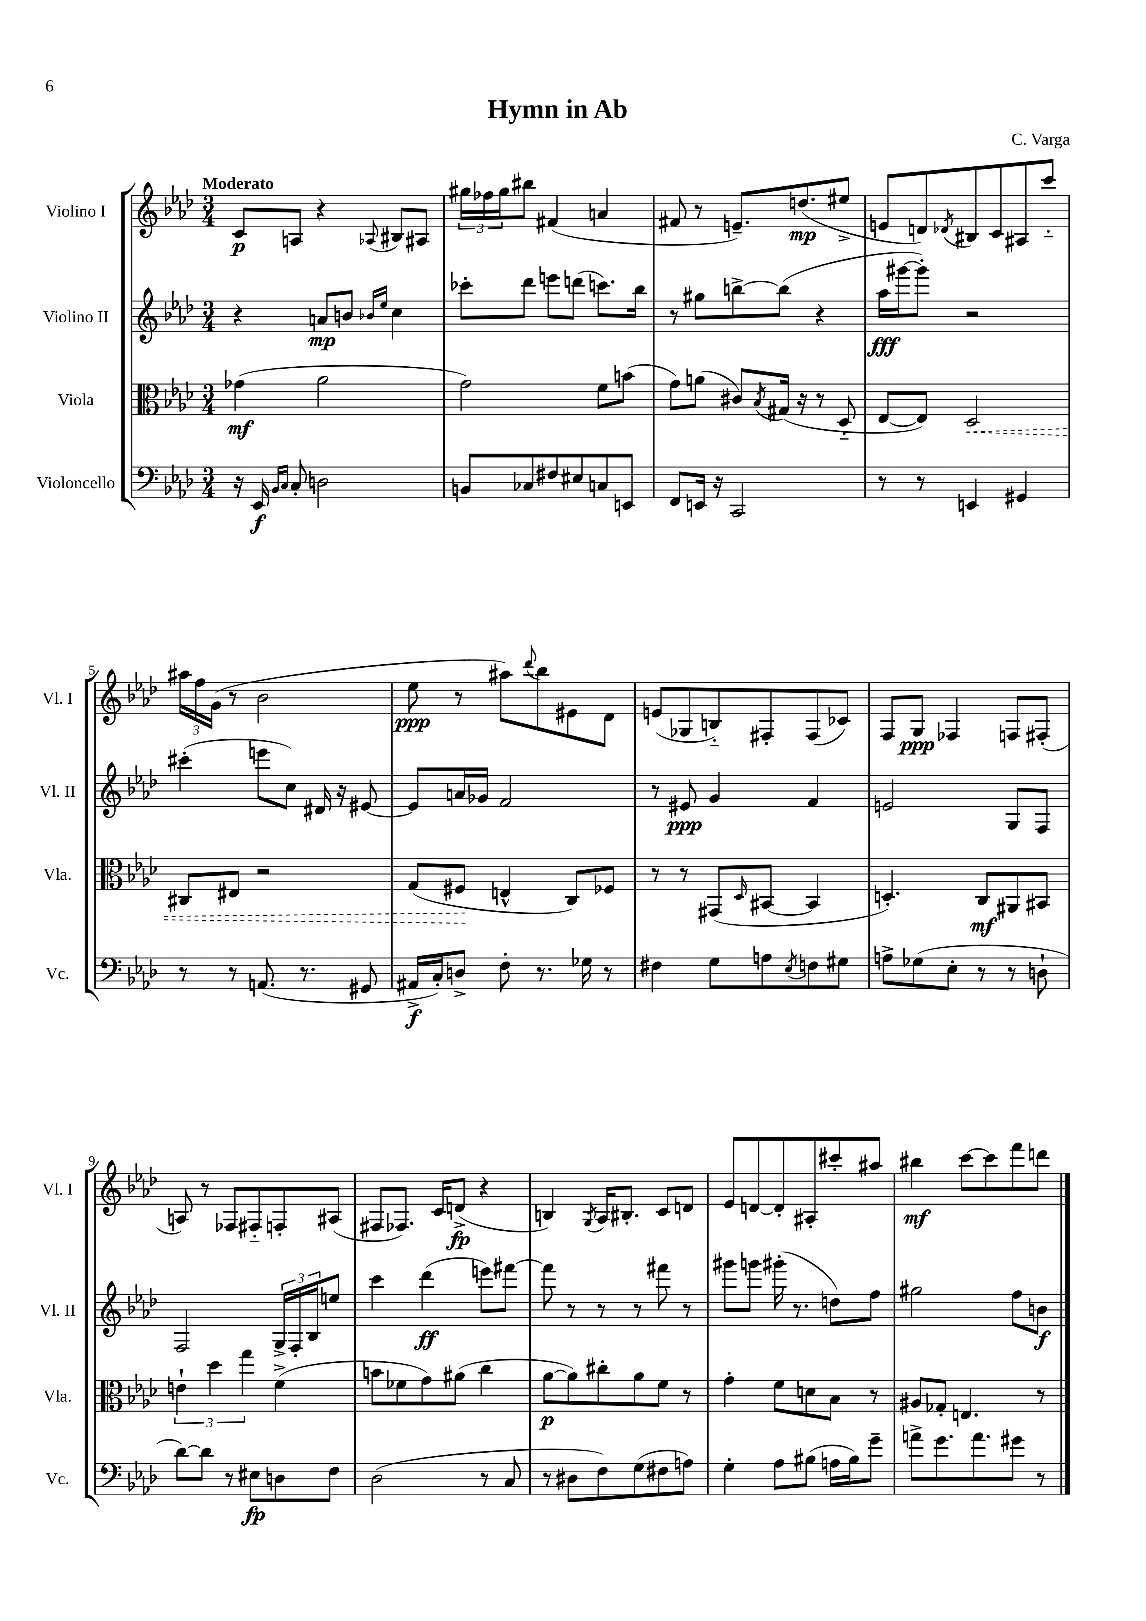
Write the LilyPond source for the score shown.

\header { title = "Hymn in Ab" composer = "C. Varga" }
<<
\new StaffGroup <<
\new Staff = "s0" \with { instrumentName = "Violino I" shortInstrumentName = "Vl. I" } {
    \clef treble \key aes \major \numericTimeSignature \time 3/4 \tempo "Moderato"
    c'8\p a8 r4 \appoggiatura { aes8 } bis8 ais8 |
    \tuplet 3/2 { gis''16 fes''16 gis''16 } bis''8 fis'4( a'4 |
    fis'8 r8 e'8.--) d''8.\mp( eis''8-> |
    e'8 d'8) \acciaccatura { des'8 } bis8 c'8 ais8 c'''8-_ |
    \tuplet 3/2 { ais''16 f''16 g'16( } r8 bes'2 |
    ees''8\ppp r8 ais''8) \appoggiatura { des'''8 } bes''8 eis'8 des'8 |
    e'8( ges8 b8-_) fis8-. fis8( ces'8) |
    f8 g8\ppp fes4 f8 fis8-.( |
    a8) r8 fes8 fis8-_ f8-. ais8( |
    fis8 fes8.) c'16 d'8->\fp( r4 |
    b4) \acciaccatura { g8 } aes16 bis8.-. c'8 d'8 |
    ees'8 d'8~ d'8-. ais8-. cis'''8-. ais''8 |
    bis''4\mf c'''8~ c'''8 f'''8 d'''8 \bar "|." |
}
\new Staff = "s1" \with { instrumentName = "Violino II" shortInstrumentName = "Vl. II" } {
    \clef treble \key aes \major \numericTimeSignature \time 3/4
    r4 a'8\mp b'8 \grace { bes'16 ees''16 } c''4 |
    ces'''8-. des'''8 e'''8 d'''8( c'''8.) bes''16 |
    r8 gis''8 b''8~-> b''8( r4 |
    aes''16\fff gis'''16~ gis'''8-.) r2 |
    cis'''4-.( e'''8 c''8) dis'16 r16 eis'8~ |
    eis'8 a'16 ges'16 f'2 |
    r8 eis'8\ppp g'4 f'4 |
    e'2 g8 f8 |
    f2 \tuplet 3/2 { g16-> f16-. bes16 } e''8 |
    c'''4 des'''4\ff( e'''8) fis'''8~ |
    fis'''8 r8 r8 r8 fis'''8 r8 |
    gis'''8 g'''8 gis'''16-.( r8. d''8) f''8 |
    gis''2 f''8 b'8\f \bar "|." |
}
\new Staff = "s2" \with { instrumentName = "Viola" shortInstrumentName = "Vla." } {
    \clef alto \key aes \major \numericTimeSignature \time 3/4
    ges'4\mf( aes'2 |
    g'2) f'8 b'8( |
    g'8) a'8( cis'8) \acciaccatura { bes8 } gis16( r16 r8 des8-_ |
    ees8~ ees8) \once \override Hairpin.style = #'dashed-line des2\< |
    cis8 eis8 r2 |
    g8( fis8\! e4-^ c8) fes8 |
    r8 r8 gis,8( \grace { des16 } bis,8~ bis,4 |
    d4.-.) c8\mf ais,8 bis,8 |
    \tuplet 3/2 { e'4-! des''4 g''4 } f'4->( |
    b'8 fes'8 g'8) ais'8( c''4 |
    aes'8~\p aes'8) cis''8-. aes'8 f'8 r8 |
    g'4-. f'8 d'8 bes8 r8 |
    ais8 ges8-. e4. r8 \bar "|." |
}
\new Staff = "s3" \with { instrumentName = "Violoncello" shortInstrumentName = "Vc." } {
    \clef bass \key aes \major \numericTimeSignature \time 3/4
    r16 ees,16\f \grace { bes,16 c16 } c8-. d2 |
    b,8 ces8 fis8 eis8 c8 e,8 |
    f,8 e,16 r16 c,2 |
    r8 r8 e,4 gis,4 |
    r8 r8 a,8.( r8. gis,8 |
    ais,16->\f c16-.) d8-> f8-. r8. ges16 r8 |
    fis4 g8 a8 \acciaccatura { ees8 } f8 gis8 |
    a8-> ges8( ees8-. r8 r8 d8-! |
    des'8~) des'8 r8 eis8\fp d8 f8 |
    des2( r8 c8 |
    r8 dis8 f8) g8( fis8 a8) |
    g4-. aes8 bis8( a16 bis16) g'8-- |
    a'8-> g'8. a'8. gis'8 r8 \bar "|." |
}
>>
>>
